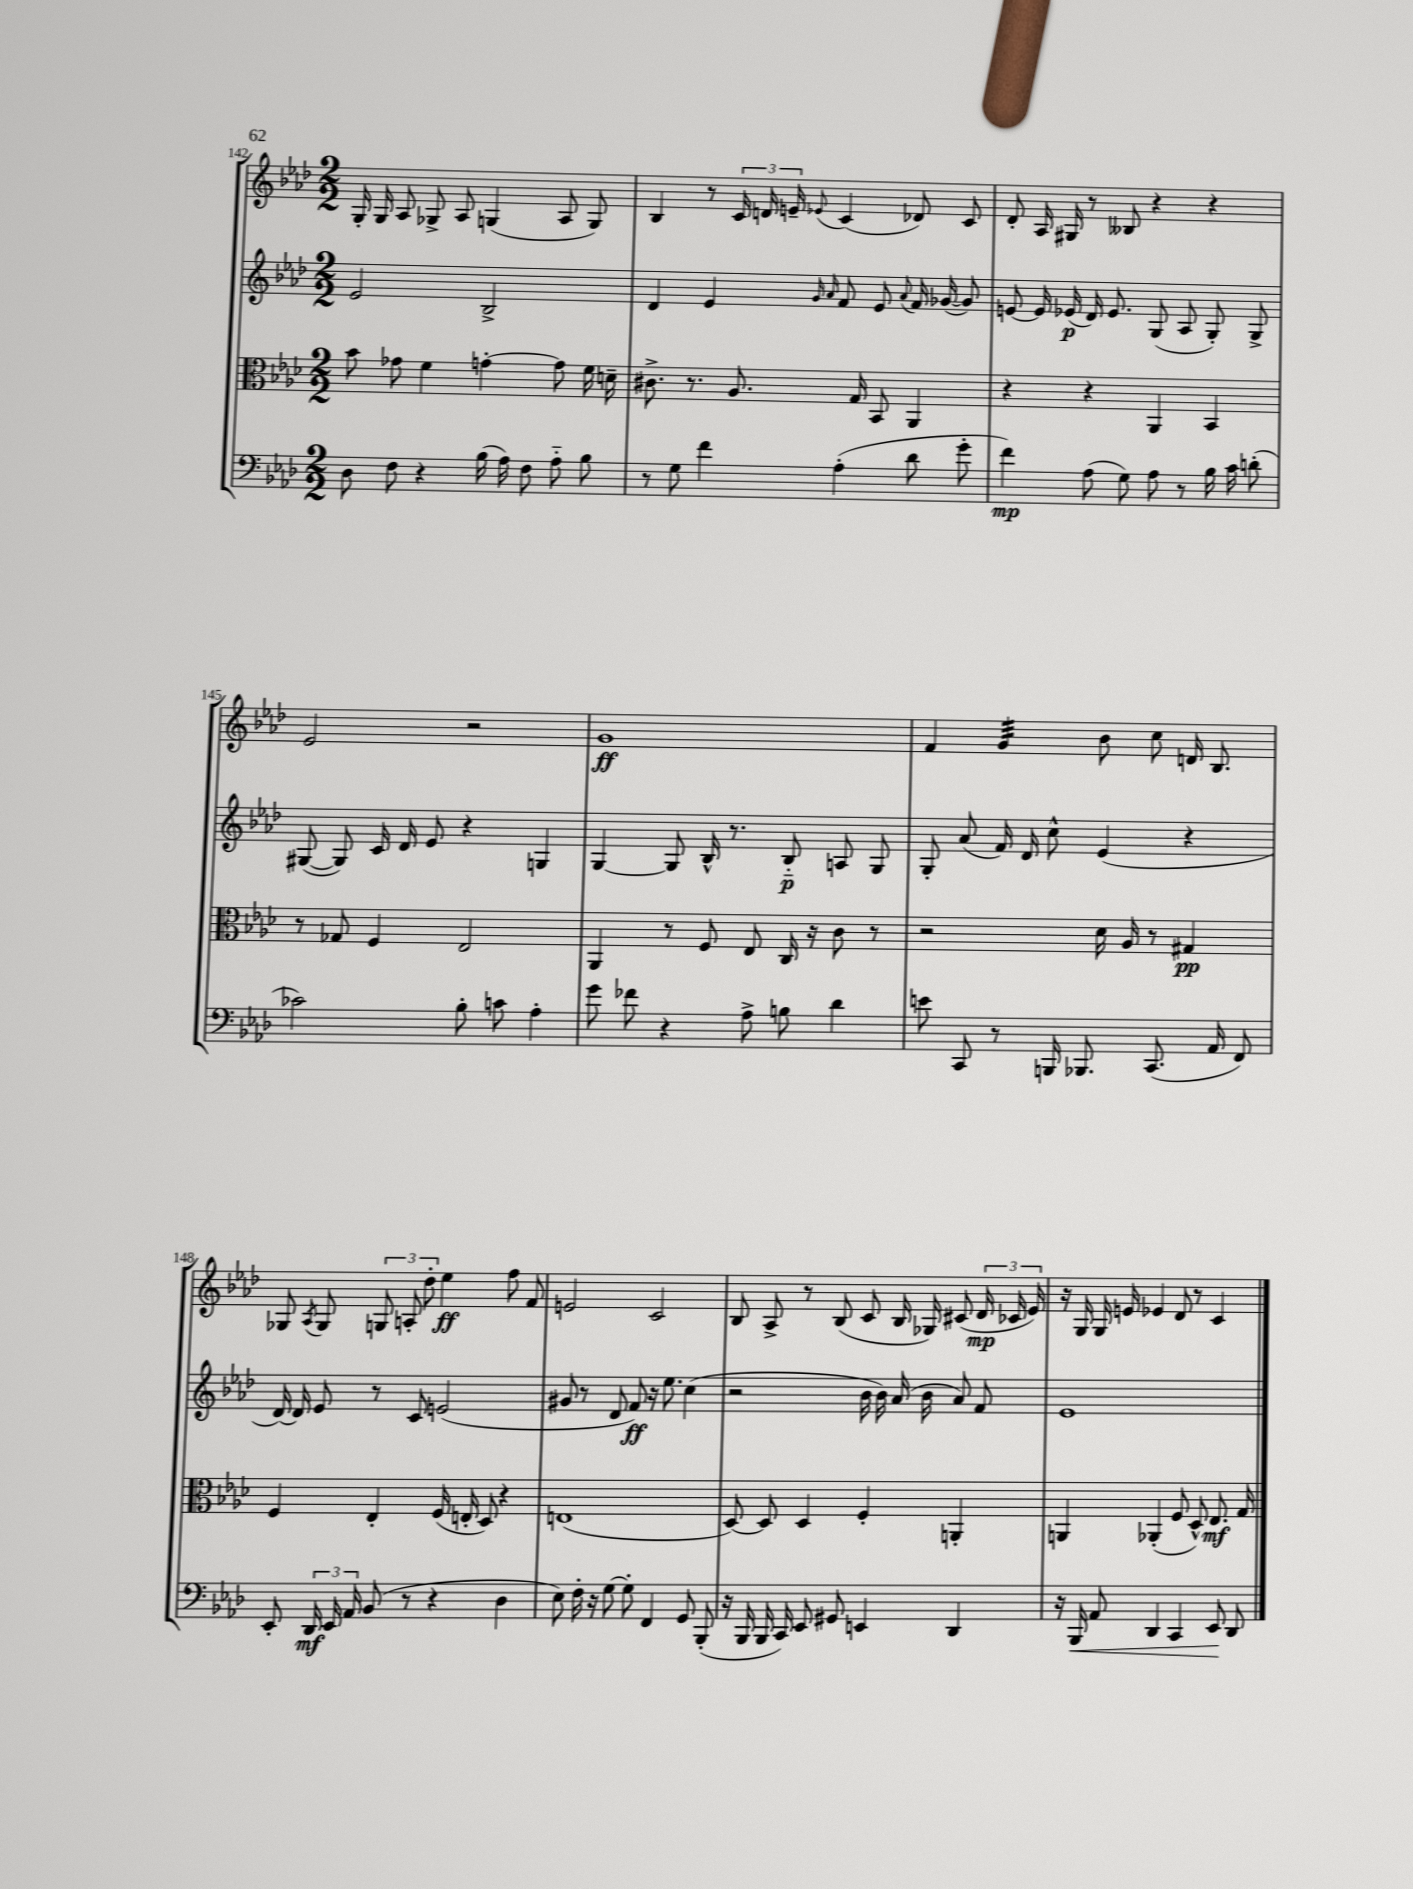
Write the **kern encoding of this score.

**kern	**kern	**kern	**kern
*staff4	*staff3	*staff2	*staff1
*clefF4	*clefC3	*clefG2	*clefG2
*k[b-e-a-d-]	*k[b-e-a-d-]	*k[b-e-a-d-]	*k[b-e-a-d-]
*M2/2	*M2/2	*M2/2	*M2/2
8D-\	8b-\	2e-/	16G'/
.	.	.	16G/
8F\	8g-\	.	8A-/
4r	4f\	.	8G-^/
.	.	.	8A-/
(16B-\	[4g'\	2B-^/	(4G/
16A-\)	.	.	.
8F\	.	.	.
8A-'~\	8g\]	.	8A-/
8B-\	16f\	.	8G/)
.	16d~\	.	.
=	=	=	=
8r	8.c#^\	4d-/	4B-/
8G\	.	.	.
.	8.r	.	.
4f\	.	4e-/	8r
.	8.A-/	.	24c/
.	.	.	24d/
.	.	.	24e~/
.	.	16qqg/	.
.	.	16qqa-/	8qqe-/
(4A-'\	.	8f/	(4c/
.	16G/	.	.
.	8BB-/	8e-/	.
.	.	8qqa-/	.
8d-\	4AA-/	16f/	8d-/)
.	.	([16g-/	.
8g'\	.	8g-/])	8c/
=	=	=	=
4f\)	4r	[8e/	8d-'/
.	.	16e/]	16A-/
.	.	(16e-/	16G#/
(8A-\	4r	16d-/)	8r
.	.	8.e-/	.
8G\)	.	.	8B--/
8A-\	4AA-/	(8G/	4r
8r	.	8A-/	.
16B-\	4BB-/	8G'/)	4r
16c\	.	.	.
(8d'\	.	8G^/	.
=	=	=	=
2c-\)	8r	([8G#/	2e-/
.	8G-/	8G#/])	.
.	4F/	16c/	.
.	.	16d-/	.
.	.	8e-/	.
8B-'\	2E-/	4r	2r
8c\	.	.	.
4A-'\	.	4G/	.
=	=	=	=
8g\	4AA-/	[4G/	1g
8f-\	.	.	.
4r	8r	8G/]	.
.	8F/	16B-^^/	.
.	.	8.r	.
8A-^\	8E-/	.	.
8B\	16C/	8B-'~/	.
.	16r	.	.
4d-\	8c\	8A/	.
.	8r	8G/	.
=	=	=	=
8e\	2r	8G'/	4f/
8CC/	.	(8a-/	.
8r	.	16f/)	4g/
.	.	16d-/	.
16BBB/	.	8cc^^\	.
8.BBB-/	.	.	.
.	16d-\	(4e-/	8b-\
.	16A-/	.	.
(8.CC/	8r	.	8cc\
.	4G#/	4r	16d/
16AA-/	.	.	8.B-/
8FF/)	.	.	.
=	=	=	=
8EE-'/	4F/	[16d-/)	8G-/
.	.	16d-/]	.
.	.	.	8qA-/
24DD-/	.	8e-/	8G-/
24EE-/	.	.	.
24AA-/	.	.	.
(8BB-/	4E-'/	8r	12G/
.	.	.	12A'/
8r	.	8c/	.
.	.	.	12dd-'\
4r	(16F/	(2e/	4ee-\
.	16E'/	.	.
.	8D-/)	.	.
4D-\	4r	.	8ff\
.	.	.	8f/
=	=	=	=
8E-\)	(1E	8g#/	2e/
16F'\	.	8r	.
16r	.	.	.
[8G\	.	8d-/	.
8G'\]	.	8f/)	.
4FF/	.	16r	2c/
.	.	8.ee-\	.
8GG/	.	(4cc\	.
(8BBB-'/	.	.	.
=	=	=	=
16r	[8D-/)	2r	8B-/
16BBB-/	.	.	.
16BBB-/	8D-/]	.	8A-^/
16CC/)	.	.	.
8EE-/	4D-/	.	8r
8GG#/	.	.	(8B-/
4EE/	4F'/	16b-\	8c/
.	.	16b-\)	.
.	.	(16a-/	16B-/
.	.	16b-\	16G-/)
4DD-/	4AA'/	8a-/)	(8c#/
.	.	8f/	24d-/
.	.	.	24c-/
.	.	.	24e-/)
=	=	=	=
16r	4AA/	1e-	16r
16BBB-/	.	.	16G/
8AA-/	.	.	16G/
.	.	.	16e/
4DD-/	(4AA-'/	.	4e-/
4CC/	8F/	.	8d-/
.	8D-^^/)	.	8r
8EE-/	8.E-/	.	4c/
8DD-/	.	.	.
.	16G/	.	.
==	==	==	==
*-	*-	*-	*-
